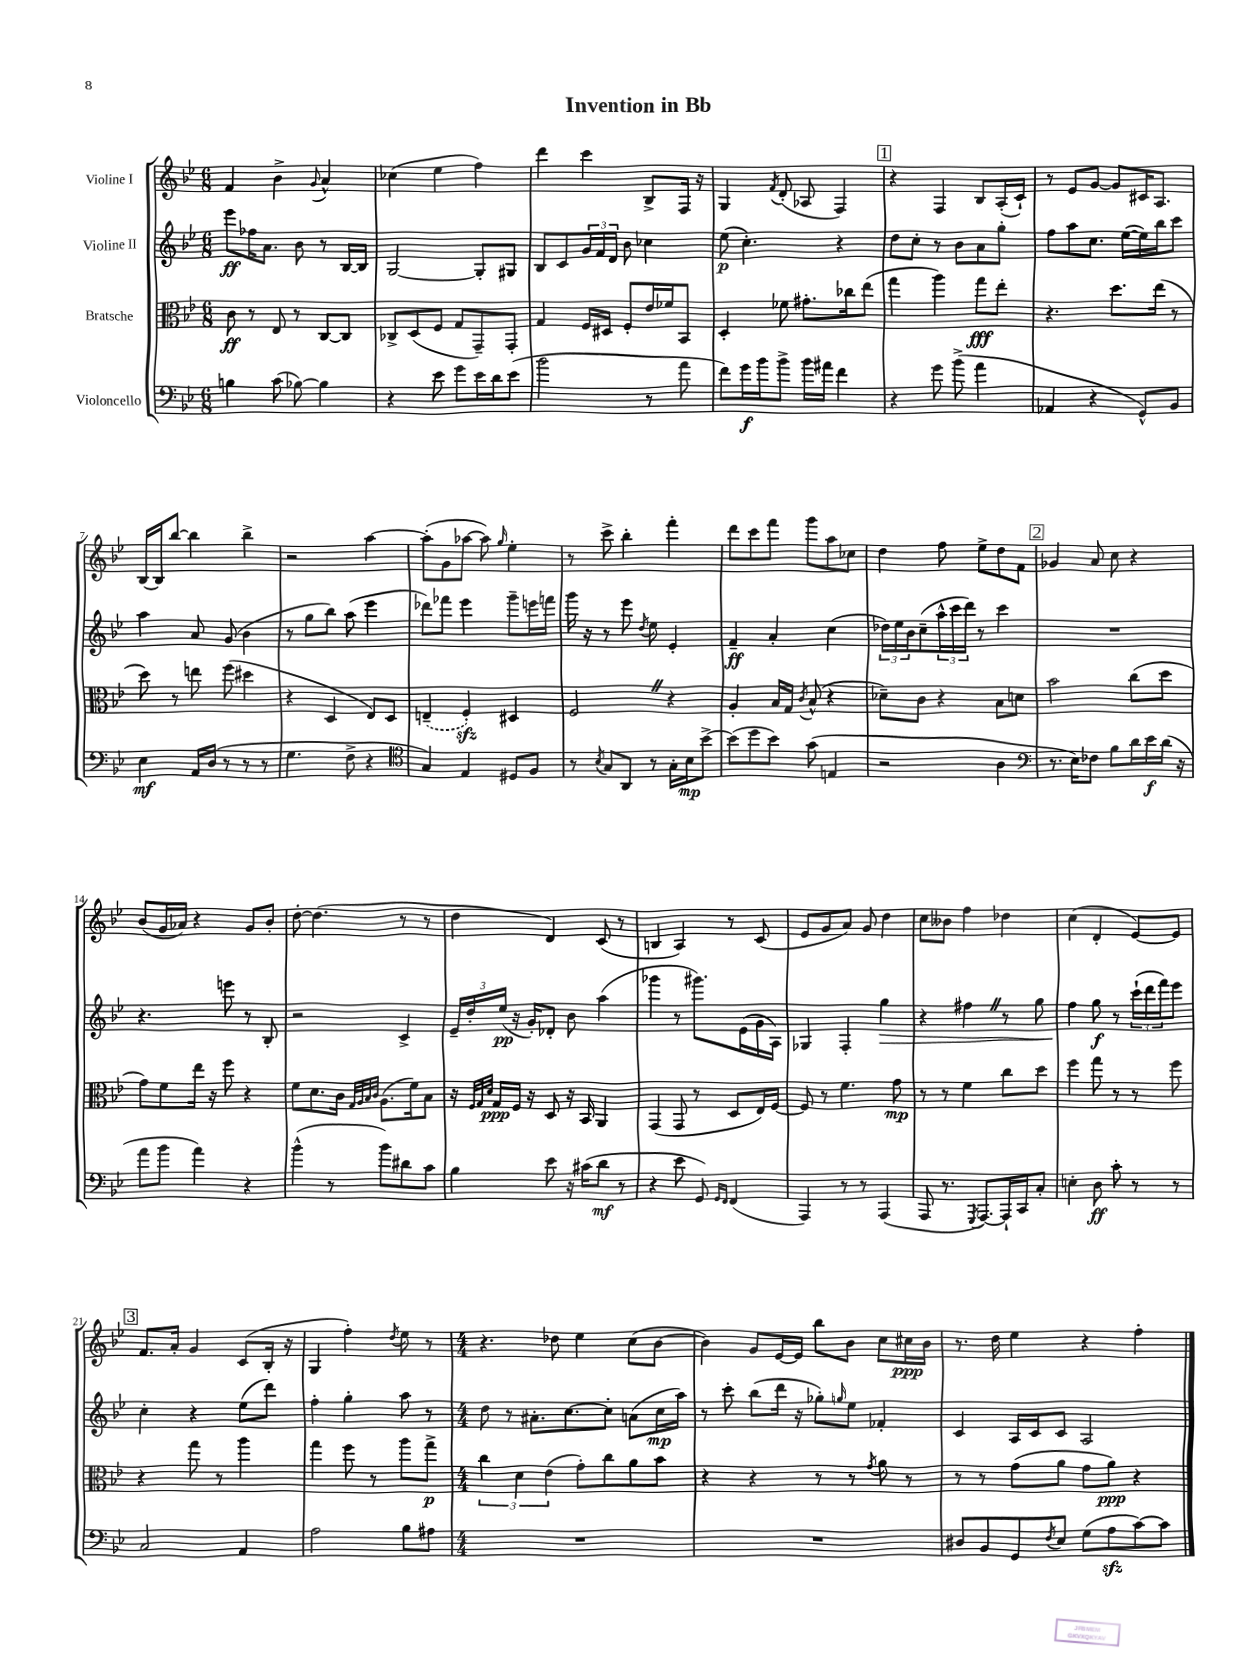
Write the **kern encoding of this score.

**kern	**kern	**kern	**kern
*staff4	*staff3	*staff2	*staff1
*clefF4	*clefC3	*clefG2	*clefG2
*k[b-e-]	*k[b-e-]	*k[b-e-]	*k[b-e-]
*M6/8	*M6/8	*M6/8	*M6/8
4B	8c	8eee-	4f
.	8r	16ff-	.
.	.	8.a	.
(8c	8E-	.	4b-^
[8B-)	8r	8b-	.
.	.	.	8qqg
4B-]	[8C	8r	4a^^
.	8C]	[16B-	.
.	.	16B-]	.
=	=	=	=
4r	8C-^	[2G	(4cc-
.	(8D	.	.
8e-	8F	.	4ee-
8g	8G	.	.
16e-	8GG~)	8G']	4ff)
16d	.	.	.
(8e-	8GG'	8G#	.
=	=	=	=
2b-	4G	8B-	4ddd
.	.	8c	.
.	16F	24g	4ccc
.	.	24f	.
.	16D#	.	.
.	.	24d	.
.	8F'	8b-	.
8r	16e-	4cc-	8B-^
.	16f-	.	.
8a	8BB-	.	16F
.	.	.	16r
=	=	=	=
8f)	4D'	(8ee-	4G
16g	.	4.cc')	.
16b-	.	.	.
.	.	.	8qf
8b-^	8f-	.	(8d'
16b-	8.g#'	.	8A-
16a#	.	.	.
4f	.	4r	4F)
.	16cc-	.	.
.	(8ee-	.	.
=	=	=	=
4r	4gg	8dd	4r
.	.	8cc'	.
8g	4aa)	8r	4F
(8b-^	.	8b-	.
4a	8gg	8a	8B-
.	8ee-'	8gg'	(16A'
.	.	.	16c`)
=	=	=	=
4AA-	4.r	8ff	8r
.	.	8aa	8e-
4r	.	8.cc	[8g
.	8.dd	.	8g]
.	.	([16ee-	.
8GG^^)	.	16ee-])	16c#
.	(16ee-	16bb-	8.A
8BB-	8r	8ccc	.
=	=	=	=
4E-	8dd)	4aa	[16B-
.	.	.	16B-]
.	8r	.	[8bb-
16AA	8ee	8a	4bb-]
(16D	.	.	.
8r	(8ff	(8g	.
8r	4dd#	4b-	4bb-^
8r	.	.	.
=	=	=	=
4.G	4r	8r	2r
.	.	8gg	.
.	4D	8bb-)	.
8F^	.	(8aa	.
4r	8E-)	4eee-	[4aa
.	8D	.	.
=	=	=	=
*clefC4	*	*	*
4G)	(4E~	8ddd-)	(8aa']
.	.	8fff-	8g
4E-	4F')	4eee-	[8aa-
.	.	.	8aa-])
.	.	.	16qqgg
8D#	4D#	8ggg~	4ee-'
8F	.	16eee	.
.	.	16fff	.
=	=	=	=
8r	2F	16ggg	8r
.	.	16r	.
8qB-	.	.	.
8G	.	8r	8ccc^
8AA	.	8eee-	4bb-'
.	.	8qdd	.
8r	.	8ee-	.
16G'	4r	4e-'	4fff'
16B-	.	.	.
[8b-^	.	.	.
=	=	=	=
(8b-]	4A'	4f~	8ddd
8dd	.	.	8ccc
8b-)	16B-	4a'	8fff
.	16G	.	.
.	8qc	.	.
(8g	(8B-^^	.	8ggg
4E	4r	(4cc	8aa
.	.	.	8cc-
=	=	=	=
2r	8d-~)	24dd-)	4dd
.	.	24ee-	.
.	.	24b-	.
.	8c	(8cc~	.
.	4r	24aa^^	8ff
.	.	24ccc	.
.	.	24ddd)	.
.	.	8r	8ee-^
4A	8B-	4ccc	8dd
.	8d	.	8f
=	=	=	=
*clefF4	*	*	*
8.r	2b-	2.r	4g-
16E-)	.	.	.
8F-	.	.	8a
8B-	.	.	8cc
16d	(8cc	.	4r
16e-	.	.	.
(16d	8dd	.	.
16r	.	.	.
=	=	=	=
8a	8g)	4.r	(8b-
8b-	8f	.	16g
.	.	.	16a-)
4a)	16ee-	.	4r
.	16r	.	.
.	8ff	8eee	.
4r	4r	8r	8g
.	.	8B-'	8b-'
=	=	=	=
(4b-^^	8f	2r	[8dd'
.	8.d	.	(4.dd]
8r	.	.	.
.	16c	.	.
.	32qqG	.	.
.	32qqA	.	.
.	32qqB-	.	.
.	32qqc	.	.
8b-)	(8.A	.	.
8d#	.	4c^	8r
.	16f)	.	.
8c	8B-	.	8r
=	=	=	=
4B-	16r	24e-~	4dd
.	.	24dd'	.
.	32qqF	.	.
.	32qqG	.	.
.	32qqd	.	.
.	16G	.	.
.	.	(24ee-	.
.	16F	16r	.
.	16r	16g')	.
8e-	8D	8d-'	4d)
16r	16r	8b-	.
(16c#	16BB-	.	.
8d	4AA	(4aa	(8c
8r	.	.	8r
=	=	=	=
4r	(4GG	4ggg-	4B
8e-	8GG	8r	4A)
8GG)	8r	8.ggg#)	.
16qqGG	.	.	.
16qqFF	.	.	.
(4FF	8D	.	8r
.	.	(16e-	.
.	16E-)	16g	(8c
.	[16F	16A)	.
=	=	=	=
4AAA)	8F]	4G-	8e-
.	8r	.	8g
8r	4.f	4F'	8a)
8r	.	.	8g
(4AAA	.	4gg	4dd
.	8g	.	.
=	=	=	=
8AAA	8r	4r	8cc
8.r	8r	.	8b--
.	4f	4ff#	4ff
8qGGG	.	.	.
[8.AAA)	.	.	.
16AAA`]	8cc	8r	4dd-
16CC	.	.	.
8C'	8dd	8gg	.
=	=	=	=
4E'	4ff	4ff	(4cc
8D	8gg	8gg	4d'
8c'	8r	8r	.
8r	8r	(24ccc`	[8e-)
.	.	24ddd	.
.	.	24fff)	.
8r	8ff	8eee-	8e-]
=	=	=	=
2C	4r	4cc'	8.f
.	.	.	16a'
.	8gg	4r	4g
.	8r	.	.
4AA	4aa	(8ee-	(8c
.	.	8ddd)	16B-'
.	.	.	16r
=	=	=	=
2A	4gg	4ff'	4G
.	8ff	4gg'	4ff')
.	8r	.	.
.	.	.	8qdd
8B-	8aa	8aa	8ee-
8A#	8gg^	8r	8r
=	=	=	=
*M4/4	*M4/4	*M4/4	*M4/4
1r	6cc	8dd	4.r
.	.	8r	.
.	6d	.	.
.	.	8.a#'	.
.	(6e-	.	.
.	.	.	8dd-
.	.	[8.cc	.
.	8g')	.	4ee-
.	8cc	8cc']	.
.	8a	(8a	(8cc
.	8b-	16cc	[8b-
.	.	16aa)	.
=	=	=	=
1r	4r	8r	4b-])
.	.	8ccc'	.
.	4r	(8bb-	8g
.	.	16ddd	[16e-
.	.	16r	16e-]
.	8r	8gg-')	8bb-
.	.	16qqgg	.
.	8r	8ee-	8b-
.	8qg	.	.
.	8a	4f-'	8cc
.	8r	.	16cc#
.	.	.	16b-
=	=	=	=
8D#	8r	4c	8.r
8BB-	8r	.	.
.	.	.	16dd
8GG	(8g	16A	4ee-
.	.	16c	.
8qF	.	.	.
8E-	8a	8c	.
(8G	8g	2A	4r
8A	8a)	.	.
[8c)	4r	.	4ff'
8c]	.	.	.
==	==	==	==
*-	*-	*-	*-
